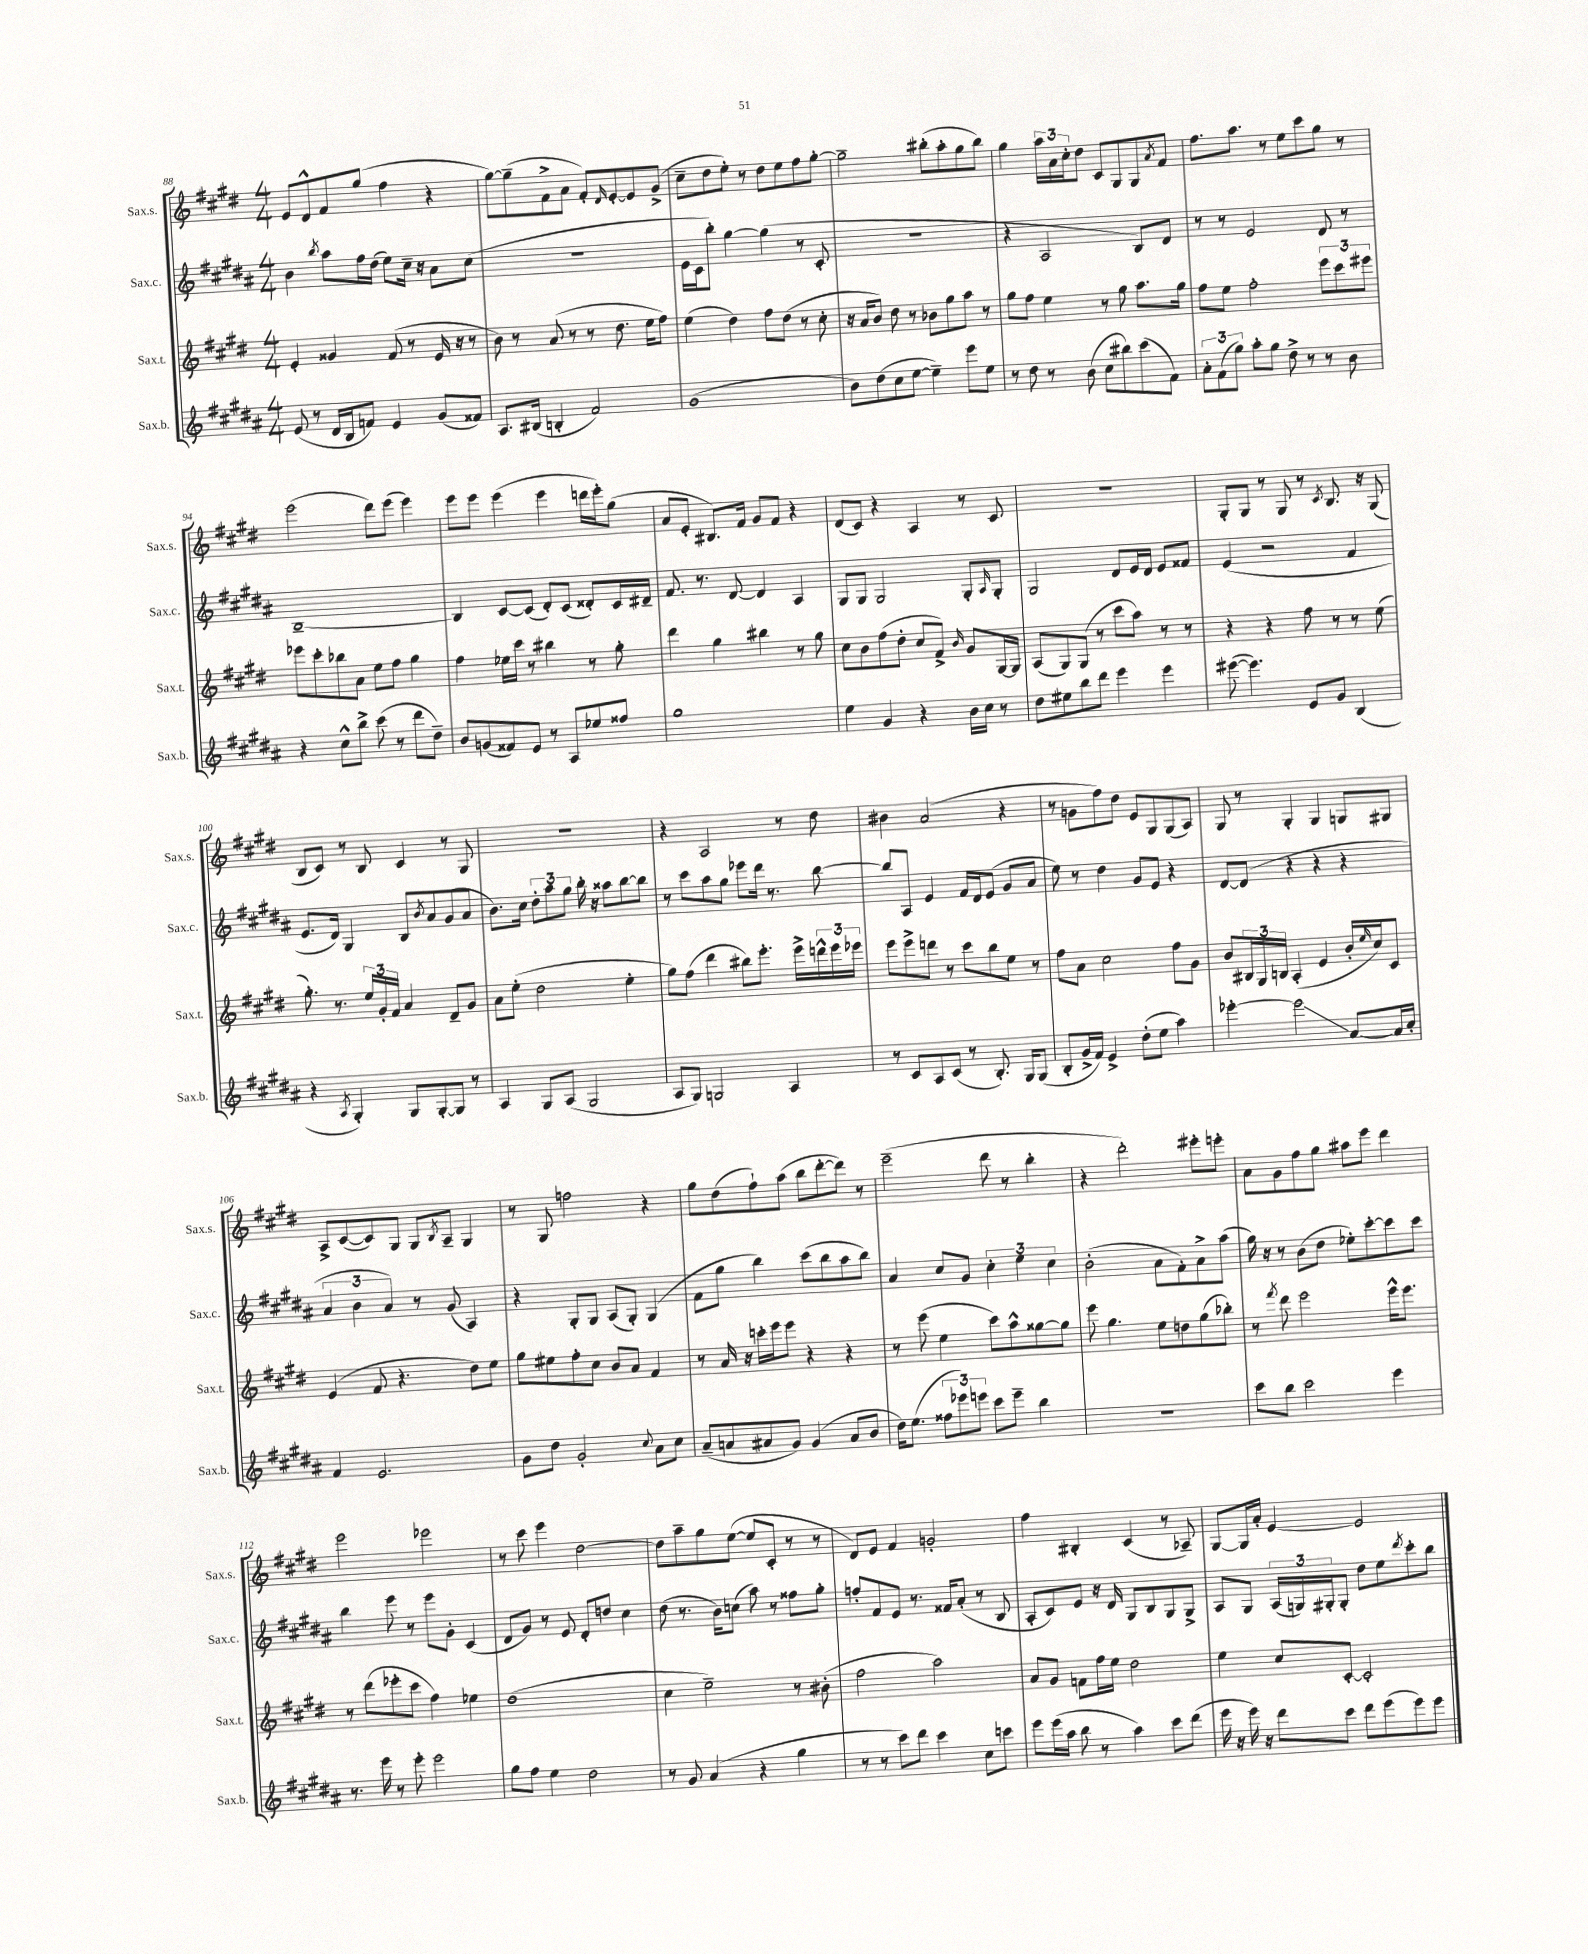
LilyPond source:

<<
\new StaffGroup <<
\new Staff = "s0" \with { instrumentName = "Sax.s." shortInstrumentName = "Sax.s." } {
    \clef treble \key e \major \numericTimeSignature \time 4/4
    e'8 dis'8-^ fis'8 gis''8( fis''4 r4 |
    gis''8~) gis''8--( fis'8-> a'8 fis'8-.) \grace { dis'16 } e'8~-. e'8 gis'8->( |
    cis''8-- dis''8 e''8-.) r8 dis''8 e''8 fis''8 gis''8~-. |
    gis''2-- bis''8-.( a''8-. gis''8 bis''8) |
    gis''4 \tuplet 3/2 { a''16 a'16 cis''16-. } dis''8 cis'8 gis8 gis8 \acciaccatura { a'8 } fis'8 |
    fis''8. a''8. r8 e''8 cis'''8 gis''8 r8 |
    e'''2( dis'''8) e'''8( e'''4) |
    e'''8 e'''8 e'''4( e'''4 d'''16 e'''16-.) gis''8( |
    a'8 e'8-. bis8.) fis'16 gis'8 fis'8 r4 |
    dis'8( cis'8) r4 a4 r8 cis'8 |
    R1 |
    gis8-. gis8 r8 gis8 r8 \acciaccatura { cis'8 } b8. r16 gis8( |
    b8 cis'8) r8 b8 cis'4 r8 gis8 |
    R1 |
    r4 a2 r8 dis''8 |
    bis'4 a'2( r4 |
    r8 g'8 fis''8) dis''8 e'8 gis8 gis8( a8) |
    gis8 r8 gis4-. gis4 g8 gis8 |
    a8-> cis'8~( cis'8) gis8 gis8 \acciaccatura { b8 } a8-- gis4 |
    r8 gis8 f''2 r4 |
    gis''8 dis''8( fis''8-!) a''8( b''8 dis'''8~-. dis'''8) r8 |
    e'''2--( dis'''8 r8 b''4-. |
    r4 dis'''2-.) eis'''8-. e'''8-. |
    a'8 gis'8 fis''8 gis''8 ais''8 e'''8 dis'''4 |
    e'''2 ees'''2 |
    r8 cis'''8 e'''4 dis''2~ |
    dis''8 a''8-- gis''8 e''8~( e''8 cis'8-. r8 r8 |
    dis'8) e'8 fis'4 g'2-. |
    fis''4 bis4-. cis'4( r8 aes8--) |
    gis8~ gis16 a'16-. e'4~ e'2 \bar "|." |
}
\new Staff = "s1" \with { instrumentName = "Sax.c." shortInstrumentName = "Sax.c." } {
    \clef treble \key b \major \numericTimeSignature \time 4/4
    b'4 \acciaccatura { b''8 } ais''8 fis''16 dis''16( e''8) cis''16-- r16 ais'8 cis''8( |
    R1 |
    e'16 cis'16 b''8-.) gis''4~ gis''4( r8 cis'8-. |
    r1 |
    r4 ais2 b8) dis'8 |
    r8 r8 e'2 dis'8 r8 |
    b1~-- |
    b4 cis'8~ cis'8( dis'8-.) cis'8( disis'8-.) cis'16 dis'16-- |
    fis'8. r8. dis'8~ dis'4 ais4 |
    gis8 gis8 gis2 gis8-. \grace { ais16 } gis8-. |
    gis2 dis'8 e'16 dis'16 e'8 fisis'8 |
    e'4( r2 fis'4 |
    e'8. dis'16) gis4 b8 \acciaccatura { b'8 } ais'8 gis'8( ais'8 |
    b'8.) cis''16 \tuplet 3/2 { dis''8-. ais''8 gis''8 } b''16-. r16 aisis''8 b''8~ b''8 |
    r8 cis'''8 ais''8 gis''8 ees'''8 dis'''16 r8. b''8~ |
    b''8 ais8 e'4 fis'16 dis'16 e'8( gis'8 ais'8 |
    e''8) r8 dis''4 gis'8 e'8 r4 |
    dis'8~ dis'8( r4 r4 r4 |
    \tuplet 3/2 { ais'4 b'4 ais'4) } r8 gis'8( ais4) |
    r4 gis8-. gis8 ais8( gis8-.) gis4( |
    fis'8 gis''8 b''4) cis'''8( b''8 ais''8 b''8) |
    ais'4 cis''8 gis'8 \tuplet 3/2 { cis''4-. e''4 cis''4 } |
    b'2-.( ais'8 fis'8-.) ais'8-> ais''8( |
    gis''16) r16 r8 b'8( dis''8 ees''8-.) cis'''8~-. cis'''8 cis'''8 |
    b''4 e'''8 r8 e'''8 gis'8-. cis'4( |
    dis'8 gis'8) r8 e'8 dis'8-. d''8 cis''4 |
    dis''8( r8. b'16) c''8( ais''8) r8 fisis''8 gis''8-. |
    f''8-. fis'8 e'8 r8. fisis'16 ais'8-.( r8 b8 |
    ais8-. cis'8) e'8 r16 dis'16 gis8 b8 gis8 gis8-> |
    ais8 gis8 \tuplet 3/2 { ais16( g16) gis16-. } gis8-. dis''8 e''8 \acciaccatura { dis'''8 } cis'''8-. b''8 \bar "|." |
}
\new Staff = "s2" \with { instrumentName = "Sax.t." shortInstrumentName = "Sax.t." } {
    \clef treble \key e \major \numericTimeSignature \time 4/4
    e'4-. gisis'4 fis'8( r8 e'16 r16 r8 |
    b'8) r8 a'8( r8 r8 dis''8. e''16 fis''8) |
    e''4( dis''4) fis''8 dis''8( r8 cis''8-. |
    r16 a'16 b'8) dis''8 r8 bes'8 gis''8 a''8 r8 |
    gis''8 fis''8 e''4 r8 gis''8 a''8. gis''16 |
    fis''8 e''8 fis''2-. \tuplet 3/2 { e'''8 cis'''8 eis'''8 } |
    ees'''8 cis'''8-. bes''8 a'8 e''8 fis''8 gis''4 |
    fis''4 ees''16 cis'''16 r8 bis''4 r8 gis''8-. |
    dis'''4 gis''4 bis''4 r8 gis''8 |
    cis''8 b'8 fis''8( dis''8-. cis''8 fis'8->) \grace { b'16 } gis'8 gis16~ gis16 |
    a8( gis8) gis8( r8 cis'''8 a''8) r8 r8 |
    r4 r4 fis''8 r8 r8 e''8( |
    gis''8.-.) r8. \tuplet 3/2 { e''16 gis'16-. fis'16 } a'4 dis'8-- gis'8 |
    a'8 e''8-.( dis''2 e''4-. |
    gis''8) fis''8( dis'''4 bis''8) e'''8.-. e'''16-> \tuplet 3/2 { d'''16-^ e'''16 ees'''16 } |
    e'''8 e'''8-> d'''8 r8 cis'''8 b''8 e''8 r8 |
    fis''8 a'8 cis''2 fis''8 gis'8 |
    b'8 \tuplet 3/2 { bis16 gis16 b16 } a4-.( e'4 b'16-. \grace { e''16 } cis''16) cis'8 |
    e'4( fis'8 r4. dis''8) e''8 |
    gis''8 eis''8 fis''8-. cis''8 b'8 a'8 fis'4 |
    r8 a'16 r16 c'''16-. e'''16 e'''8 r4 r4 |
    r8 e'''8( e''4 cis'''8) a''8-^ gisis''8~ gisis''8 |
    e'''8 gis''4. e''8 d''8 gis''8( bes''8-.) |
    r8 \acciaccatura { fis'''8 } dis'''8 e'''2 e'''16-^ e'''8. |
    r8 dis'''8( ees'''8-. cis'''8 fis''4) ees''4 |
    dis''1( |
    cis''4 e''2--) r8 bis'8-.( |
    fis''2 a''2) |
    a'8 gis'8 f'8 fis''16 e''16 dis''2 |
    e''4 cis''8 cis'8~-. cis'2-. \bar "|." |
}
\new Staff = "s3" \with { instrumentName = "Sax.b." shortInstrumentName = "Sax.b." } {
    \clef treble \key b \major \numericTimeSignature \time 4/4
    e'8( r8 dis'16 b16 f'8) e'4 gis'8( fisis'8) |
    ais8. bis16( b4-. fis'2) |
    gis'1( |
    b'8) dis''8( cis''8 e''8~ e''4--) e'''8 e''8 |
    r8 dis''8 r8 b'8( cis''8 bis''8) cis'''8( fis'8) |
    \tuplet 3/2 { ais'8-. fis'8( gis''8) } ais''8-. gis''8 dis''8-> r8 r8 b'8 |
    r4 cis''8-^ b''8-> cis'''8( r8 dis'''8 dis''8--) |
    b'8 g'8( fisis'8) e'8 r8 ais8 ees''8 fisis''8 |
    gis''1 |
    e''4 gis'4 r4 b'16 cis''16 r8 |
    dis''8 eis''8 b''8 dis'''8 e'''4 e'''4 |
    eis'''8~( eis'''4.) e'8 gis'8 b4( |
    r4 \acciaccatura { ais8 } gis4-.) gis8 gis8~-. gis8 r8 |
    ais4 gis8 ais8( gis2 |
    ais8 gis8) g2 ais4 |
    r8 cis'8 ais8 cis'8( r8 b8.-.) gis16 gis8( |
    b8-. gis'16-> fis'16) e'4-> dis''8-.( e''8 ais''4) |
    ees'''4~-. ees'''2\glissando ais'8~ ais'16 cis''16-. |
    fis'4 e'2. |
    gis'8 dis''8 gis'2-. \appoggiatura { cis''8 } ais'8 cis''8 |
    ais'8--( a'8 ais'8 gis'8) gis'4( ais'8 b'8 |
    dis''16) e''8.( \tuplet 3/2 { fisis''8 ees'''8) e'''8 } cis'''8 e'''8-- b''4 |
    R1 |
    cis'''8 b''8 cis'''2 e'''4 |
    r8. e'''16 r8 e'''8-. e'''2 |
    gis''8 fis''8 e''4 dis''2 |
    r8 gis'8 ais'4( r4 gis''4 |
    r8 r8 cis'''8) dis'''8 cis'''4 cis''8 c'''8 |
    e'''8 e'''16( ais''16 b''8 r8 ais''4) cis'''8 dis'''8( |
    e'''16 r16 e'''16) r16 dis'''8 cis'''8 dis'''8 e'''8( e'''8) e'''8 \bar "|." |
}
>>
>>
\layout { \context { \Score currentBarNumber = #88 } }
